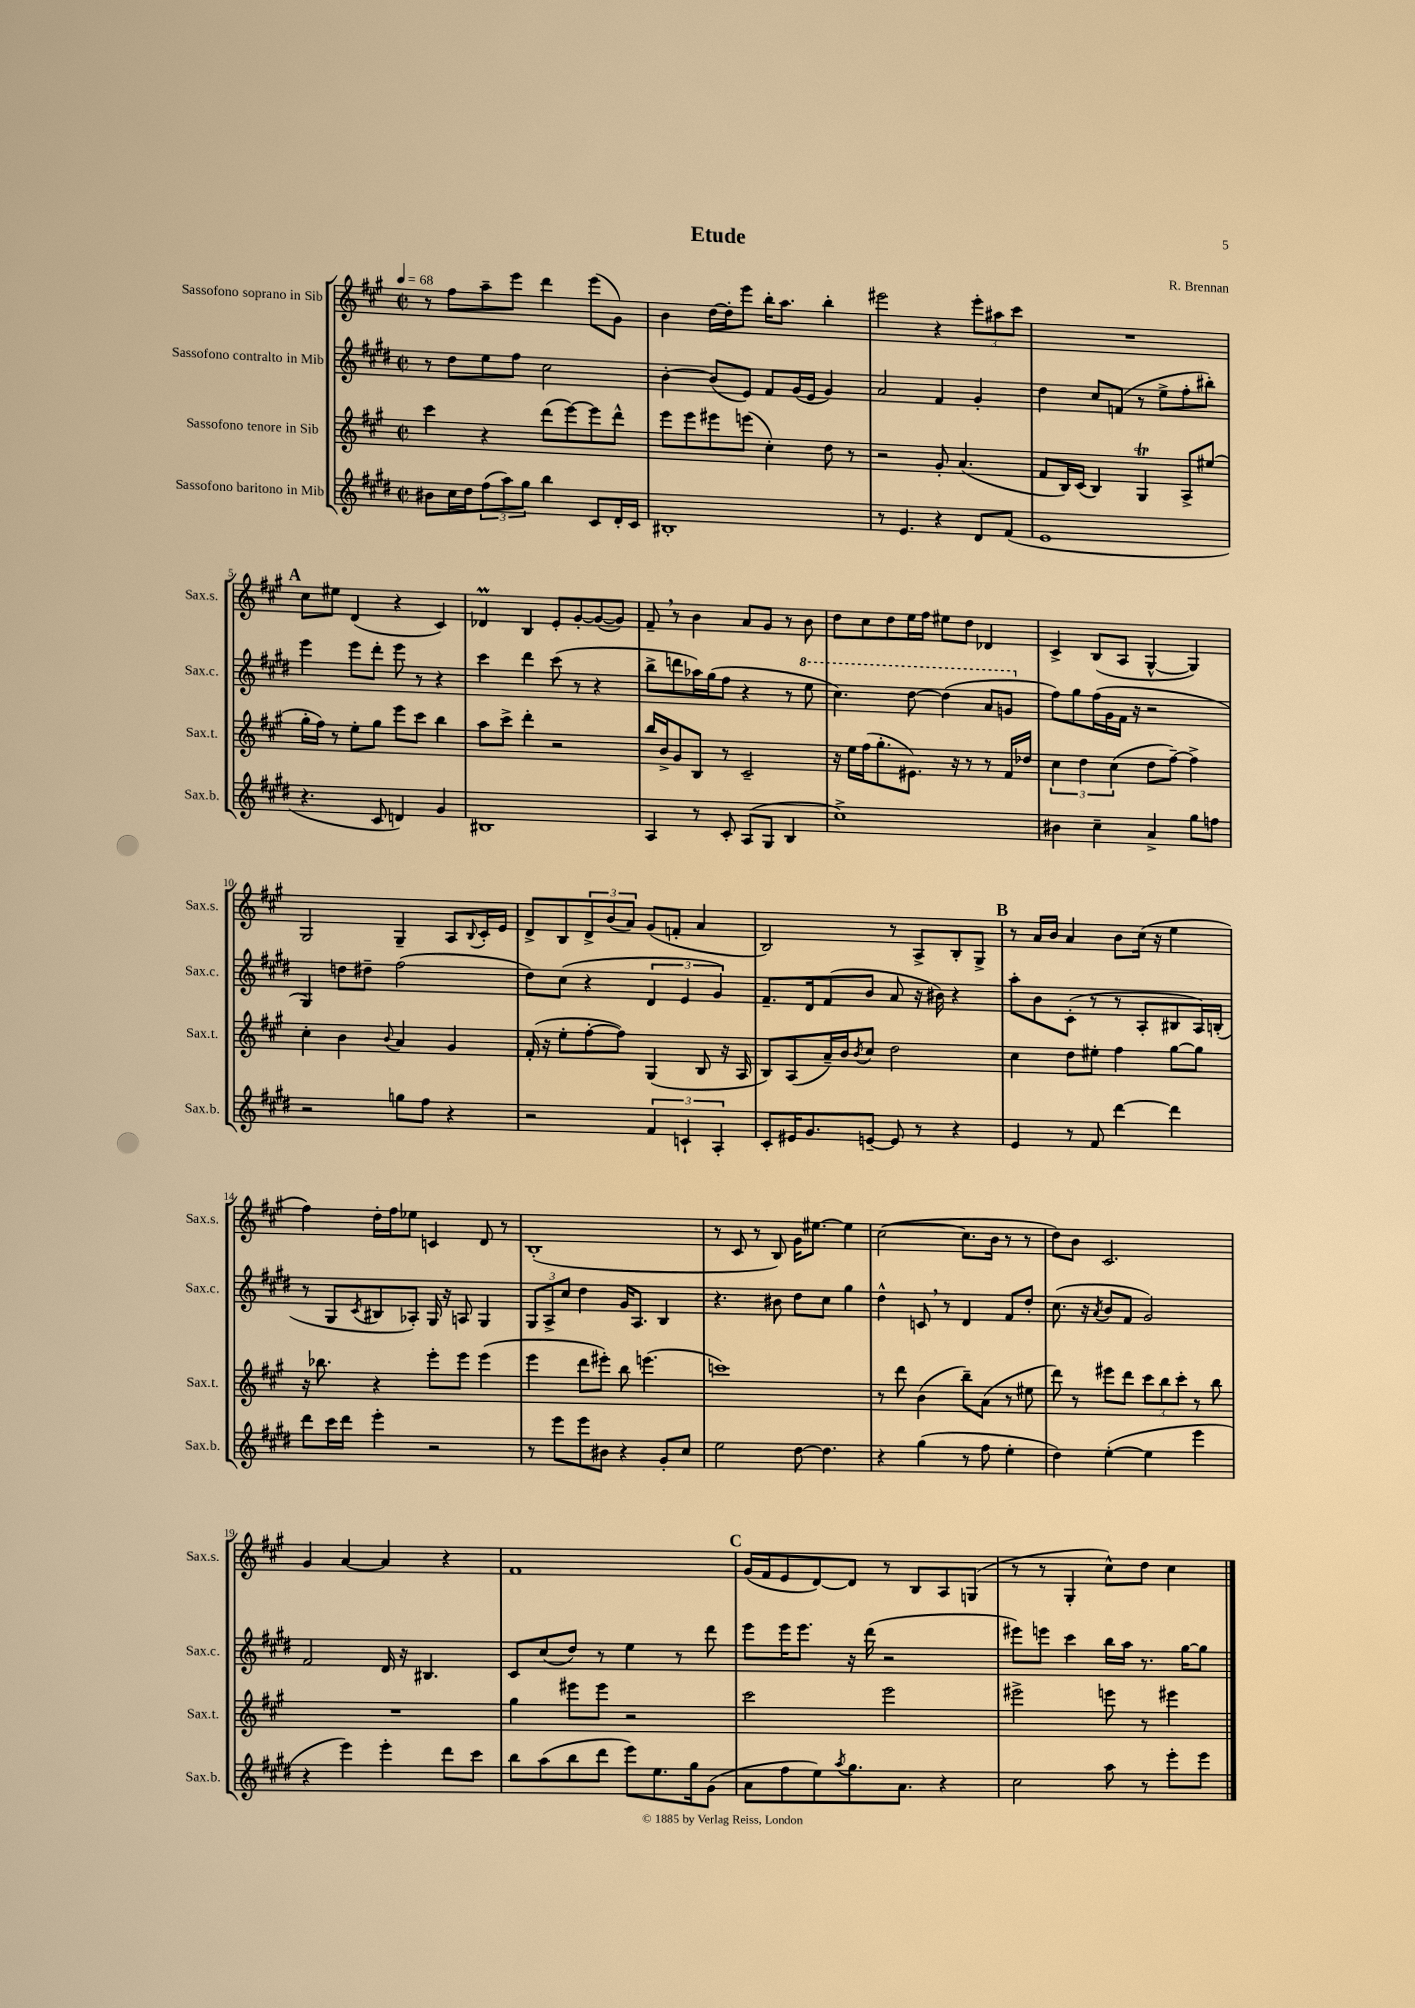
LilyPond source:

\header { title = "Etude" composer = "R. Brennan" }
<<
\new StaffGroup <<
\new Staff = "s0" \with { instrumentName = "Sassofono soprano in Sib" shortInstrumentName = "Sax.s." } {
    \clef treble \key a \major \defaultTimeSignature \time 2/2 \tempo 4 = 68
    r8 fis''8 a''8-- e'''8 d'''4 e'''8( gis'8) |
    b'4 d''16~ d''16-. e'''8 b''16-. a''8. b''4-. |
    eis'''2 r4 \tuplet 3/2 { eis'''8-. ais''8 cis'''8 } |
    R1 |
    \mark \markup { \bold "A" } cis''8 eis''8 d'4( r4 cis'4) |
    des'4\prall b4 e'8-. gis'8~-. gis'8~( gis'8) |
    fis'8-- \breathe r8 b'4 a'8 gis'8 r8 b'8 |
    d''8 cis''8 d''8 e''16 fis''16 eis''8 d''8 des'4 |
    cis'4-> b8( a8 gis4~-^ gis4) |
    gis2 gis4-- a8 \appoggiatura { b8 } cis'16-. e'16 |
    d'8-> b8 \tuplet 3/2 { d'8-> b'8( a'8) } gis'8( f'8-. a'4 |
    b2) r8 a8-> b8-. gis8-> |
    \mark \markup { \bold "B" } r8 a'16 b'16 a'4 b'8 cis''16( r16 e''4 |
    fis''4) d''16-. fis''16 ees''8 c'4 d'8 r8 |
    b1-.( |
    r8 cis'8 r8 b8) gis'16 eis''8.~ eis''4 |
    cis''2~( cis''8. b'16 r8 r8 |
    d''8) b'8 cis'2. |
    gis'4 a'4~ a'4 r4 |
    fis'1 |
    \mark \markup { \bold "C" } gis'16( fis'16 e'8 d'8~) d'8 r8 b8 a8 g8( |
    r8 r8 gis4-. cis''8-^) d''8 cis''4 \bar "|." |
}
\new Staff = "s1" \with { instrumentName = "Sassofono contralto in Mib" shortInstrumentName = "Sax.c." } {
    \clef treble \key e \major \defaultTimeSignature \time 2/2
    r8 dis''8 e''8 fis''8 cis''2 |
    b'4~-. b'8( e'8) fis'8 gis'16( e'16 gis'4) |
    a'2 fis'4 gis'4-. |
    dis''4 cis''8 f'8( r8 e''8-> fis''8-. bis''8-.) |
    \mark \markup { \bold "A" } e'''4 e'''8 dis'''8-. e'''8 r8 r4 |
    cis'''4 dis'''4 cis'''8( r8 r4 |
    b''8-> d'''8 aes''16) gis''16( fis''8 r4 r8 \ottava #1 e'''8 |
    cis'''4.) dis'''8~ dis'''4( a''8 g''8 \ottava #0 |
    fis''8) gis''8 fis''16( gis'16 fis'16 r16 r2 |
    gis4) d''8 dis''8-- fis''2( |
    dis''8) cis''8( r4 \tuplet 3/2 { dis'4 e'4 gis'4) } |
    fis'8.-- dis'16 fis'8( b'8 a'8 r16 bis'16) r4 |
    \mark \markup { \bold "B" } a''8-. b'8 cis'8-.( r8 r8 a8-. bis8 a16) b16-.( |
    r8 gis8 \acciaccatura { cis'8 } bis8 aes8-.) gis16 r16 a8 gis4 |
    \tuplet 3/2 { gis8 a8-> cis''8 } dis''4 gis'16 a8. b4 |
    r4. bis'8 dis''8 cis''8 gis''4 |
    dis''4-^ c'8 \breathe r8 dis'4 fis'8 dis''8-. |
    cis''8.( r16 \acciaccatura { a'8 } b'8 fis'8 gis'2) |
    fis'2 dis'16 r16 bis4. |
    cis'8 cis''8( dis''8) r8 e''4 r8 dis'''8 |
    \mark \markup { \bold "C" } e'''8 e'''16 e'''8. r16 dis'''16( r2 |
    eis'''8) e'''8 cis'''4 b''16 a''16 r8. gis''16~ gis''8 \bar "|." |
}
\new Staff = "s2" \with { instrumentName = "Sassofono tenore in Sib" shortInstrumentName = "Sax.t." } {
    \clef treble \key a \major \defaultTimeSignature \time 2/2
    cis'''4 r4 d'''8( e'''8~) e'''8 d'''8-^ |
    e'''8 e'''8 eis'''8 e'''8( cis''4-.) d''8 r8 |
    r2 gis'8-. a'4.( |
    fis'8 b16) cis'16( b4) gis4\trill a8-> eis''8( |
    \mark \markup { \bold "A" } gis''16-. fis''16) r8 e''8-. gis''8 e'''8 cis'''8 b''4 |
    a''8 cis'''8-> d'''4-. r2 |
    b''16 b'16-> gis'8 b8 r8 cis'2-- |
    r16 e''16 fis''16( gis''8.-. eis'8.) r16 r8 r8 fis'16 des''16 |
    \tuplet 3/2 { cis''4 d''4 cis''4( } d''8 fis''8~--) fis''4-> |
    cis''4-. b'4 \appoggiatura { b'8 } a'4 gis'4 |
    fis'16-.( r16 e''8-. fis''8~-. fis''8) gis4( b8 r16 a16 |
    b8) a8( a'16--) b'16 \acciaccatura { b'8 } cis''8 d''2 |
    \mark \markup { \bold "B" } cis''4 d''8 eis''8-. fis''4 gis''8~ gis''8 |
    r16 bes''8. r4 e'''8-. e'''8 e'''4( |
    e'''4 d'''8 eis'''8-.) b''8 e'''4.( |
    c'''1) |
    r8 d'''8 b'4( b''8--) a'8( r8 eis''8 |
    d'''8) r8 eis'''8 d'''8 \tuplet 3/2 { cis'''8 b''8 cis'''8-. } r8 b''8 |
    R1 |
    gis''4 eis'''8 eis'''8 r2 |
    \mark \markup { \bold "C" } cis'''2 e'''2 |
    eis'''2-> e'''8 r8 eis'''4 \bar "|." |
}
\new Staff = "s3" \with { instrumentName = "Sassofono baritono in Mib" shortInstrumentName = "Sax.b." } {
    \clef treble \key e \major \defaultTimeSignature \time 2/2
    bis'8 cis''16 dis''16 \tuplet 3/2 { fis''8( a''8) gis''8 } b''4 cis'8 dis'16-. cis'16 |
    bis1-. |
    r8 e'4. r4 dis'8 fis'8( |
    e'1 |
    \mark \markup { \bold "A" } r4. cis'8 d'4) gis'4 |
    bis1 |
    a4 r8 cis'8-. a8( gis8 b4 |
    cis''1->) |
    bis'4 cis''4-- a'4-> gis''8 f''8 |
    r2 g''8 fis''8 r4 |
    r2 \tuplet 3/2 { fis'4 c'4-! a4-. } |
    cis'8-. eis'16 gis'8. e'8~-- e'8 r8 r4 |
    \mark \markup { \bold "B" } e'4 r8 fis'8 dis'''4~ dis'''4 |
    dis'''8 cis'''16 dis'''16 e'''4-. r2 |
    r8 e'''8 e'''8 bis'8 r4 gis'8-. cis''8 |
    e''2 dis''8~ dis''4. |
    r4 gis''4( r8 fis''8 e''4-. |
    dis''4) e''4~-.( e''4 e'''4 |
    r4 e'''4) e'''4-. dis'''8 cis'''8 |
    b''8 a''8( b''8 dis'''8 e'''8) e''8. gis''16 gis'8( |
    \mark \markup { \bold "C" } a'8 fis''8 e''8) \acciaccatura { a''8 } gis''8. a'8. r4 |
    cis''2 a''8 r8 e'''8-. e'''8 \bar "|." |
}
>>
>>
